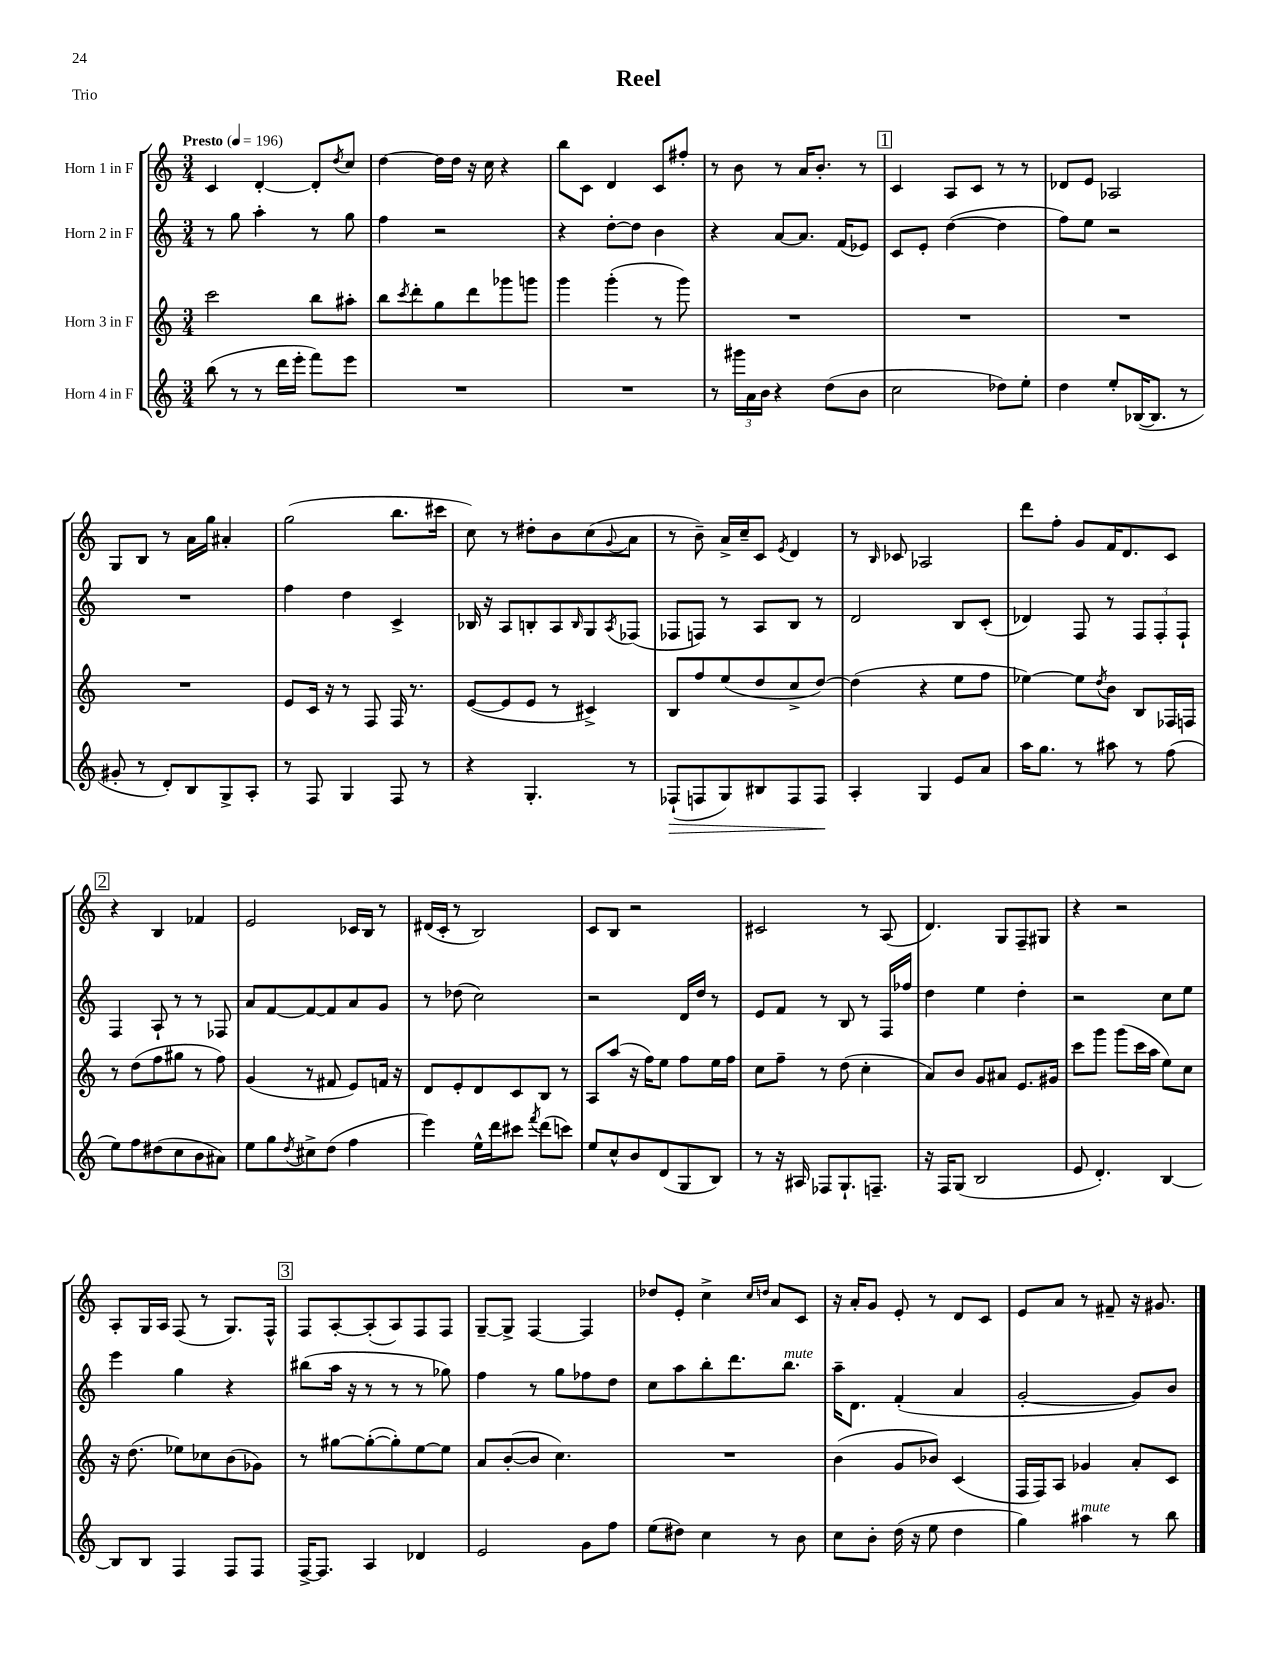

**kern	**dynam	**kern	**kern	**kern
*part4	*part4	*part3	*part2	*part1
*staff4	*staff4	*staff3	*staff2	*staff1
*I"Horn 4 in F	*	*I"Horn 3 in F	*I"Horn 2 in F	*I"Horn 1 in F
*clefG2	*	*clefG2	*clefG2	*clefG2
*k[]	*	*k[]	*k[]	*k[]
*M3/4	*	*M3/4	*M3/4	*M3/4
*MM196	*	*MM196	*MM196	*MM196
=1	=1	=1	=1	=1
!	!	!	!	!LO:TX:a:B:t=Presto
(8bb\	.	2ccc\	8r	4c/
8r	.	.	8gg\	.
8r	.	.	4aa'\	[4d'/
16ddd\LL	.	.	.	.
16eee'\JJ	.	.	.	.
8fff\L)	.	8bb\L	8r	8d'/L]
.	.	.	.	8qdd/
8eee\J	.	8aa#X'\J	8gg\	8cc/J
=2	=2	=2	=2	=2
2.r	.	8bb\L	4ff\	[4dd\
.	.	8qccc/	.	.
.	.	8ddd'\	.	.
.	.	8gg\	2r	16dd\LL]
.	.	.	.	16dd\JJ
.	.	8ddd\	.	16r
.	.	.	.	16cc\
.	.	8ggg-X\	.	4r
.	.	8gggn\J	.	.
=3	=3	=3	=3	=3
2.r	.	4ggg\	4r	8bb\L
.	.	.	.	8c\J
.	.	(4ggg'\	[8dd'\L	4d/
.	.	.	8dd\J]	.
.	.	8r	4b\	8c/L
.	.	8ggg\)	.	8ff#X'/J
=4	=4	=4	=4	=4
8r	.	2.r	4r	8r
24ggg#X\LL	.	.	.	8b\
24a\	.	.	.	.
24b\JJ	.	.	.	.
4r	.	.	[8a/L	8r
.	.	.	8.a/J]	16a/KL
.	.	.	.	8.b'/J
(8dd\L	.	.	.	.
.	.	.	(16f/KL	.
8b\J	.	.	8e-X/J)	8r
!!LO:REH:place=s1:t=1
=5	=5	=5	=5	=5
2cc\	.	2.r	8c/L	4c/
.	.	.	8e'/J	.
.	.	.	([4dd\	8A/L
.	.	.	.	8c/J
8dd-X\L)	.	.	4dd\]	8r
8ee'\J	.	.	.	8r
=6	=6	=6	=6	=6
4dd\	.	2.r	8ff\L)	8d-X/L
.	.	.	8ee\J	8e/J
8ee'/L	.	.	2r	2A-X/
([16B-X/K	.	.	.	.
8.B-/J]	.	.	.	.
8r	.	.	.	.
!!LO:LB:g=z
=7	=7	=7	=7	=7
8g#X'/	.	2.r	2.r	8G/L
8r	.	.	.	8B/J
8d'/L)	.	.	.	8r
8B/	.	.	.	16a\LL
.	.	.	.	16gg\JJ
8G^/	.	.	.	4a#X'/
8A'/J	.	.	.	.
=8	=8	=8	=8	=8
8r	.	8e/L	4ff\	(2gg\
8F/	.	16c/Jk	.	.
.	.	16r	.	.
4G/	.	8r	4dd\	.
.	.	8F/	.	.
8F/	.	16F/	4c^/	8.bb\L
.	.	8.r	.	.
8r	.	.	.	.
.	.	.	.	16ccc#X\Jk
=9	=9	=9	=9	=9
4r	.	([8e/L	16B-X/	8cc\)
.	.	.	16r	.
.	.	8e/]	8A/L	8r
4.G'/	.	8e/J	8Bn'/	8dd#X'\L
.	.	8r	8A/	8b\
.	.	.	16qqB/	.
.	.	4c#X^/)	8G/	(8cc\
.	.	.	8qA/	8qqg/
8r	.	.	(8F-X/J	8a\J
=10	=10	=10	=10	=10
!	!LO:HP:b	!	!	!
(8F-X`/L	>	8B/L	8F-X/L	8r
8Fn/	.	8ff/	8Fn/J)	8b~\)
8G/)	.	(8ee/	8r	16a^/LL
.	.	.	.	16cc~/J
8B#X/	.	8dd/	8A/L	8c/J
.	.	.	.	8qe/
8F/	.	8cc^/	8B/J	4d/
8F/J	.	[8dd/J)	8r	.
.	]	.	.	.
=11	=11	=11	=11	=11
4A'/	.	(4dd\]	2d/	8r
.	.	.	.	16qqB/
.	.	.	.	8c-X/
4G/	.	4r	.	2A-X/
8e/L	.	8ee\L	8B/L	.
8a/J	.	8ff\J	(8c'/J	.
=12	=12	=12	=12	=12
16aa\KL	.	[4ee-X\)	4d-X/)	8ddd\L
8.gg\J	.	.	.	.
.	.	.	.	8ff'\J
8r	.	8ee-\L]	8F/	8g/L
.	.	8qdd/	.	.
8aa#X\	.	8b\J	8r	16f/K
.	.	.	.	8.d/
8r	.	8B/L	12F/L	.
.	.	.	12F'/	.
(8ff\	.	16F-X/L	.	8c/J
.	.	.	12F`/J	.
.	.	16Fn/JJ	.	.
!!LO:LB:g=z
!!LO:REH:place=s1:t=2
=13	=13	=13	=13	=13
8ee\L)	.	8r	4F/	4r
8ff\	.	(8dd\L	.	.
(8dd#X\	.	8ff\	8A`/	4B/
8cc\	.	8gg#X\J	8r	.
8b\	.	8r	8r	4f-X/
8a#X\J)	.	8ff\)	8F-X/	.
=14	=14	=14	=14	=14
8ee\L	.	(4g/	8a/L	2e/
8gg\	.	.	[8f/	.
8qdd/	.	.	.	.
8cc#X^\	.	8r	8f/_	.
(8dd\J	.	8f#X/	8f/]	.
4ff\	.	8e/L)	8a/	16c-X/LL
.	.	.	.	16B/JJ
.	.	16fn/Jk	8g/J	8r
.	.	16r	.	.
=15	=15	=15	=15	=15
4eee\)	.	8d/L	8r	(16d#X/LL
.	.	.	.	16c'/JJ
.	.	8e'/	(8dd-X\	8r
16ee^^\LL	.	8d/	2cc\)	2B/)
16ddd\J	.	.	.	.
8ccc#X\J	.	8c/	.	.
8qfff/	.	.	.	.
(8ddd\L	.	8B/J	.	.
8cccn\J)	.	8r	.	.
=16	=16	=16	=16	=16
8ee/L	.	8A/L	2r	8c/L
8cc^^/	.	(8aa/J	.	8B/J
8b/	.	16r	.	2r
.	.	16ff\KL)	.	.
(8d/	.	8ee\J	.	.
8G/	.	8ff\L	16d/LL	.
.	.	.	16dd/JJ	.
8B/J)	.	16ee\L	8r	.
.	.	16ff\JJ	.	.
=17	=17	=17	=17	=17
8r	.	8cc\L	8e/L	2c#X/
16r	.	8ff~\J	8f/J	.
16A#X/	.	.	.	.
8F-X/L	.	8r	8r	.
8.G`/	.	(8dd\	8B/	.
.	.	4cc'\	8r	8r
8.Fn~/J	.	.	.	.
.	.	.	16F/LL	(8A/
.	.	.	16ff-X/JJ	.
=18	=18	=18	=18	=18
16r	.	8a/L)	4dd\	4.d/)
16F/KL	.	.	.	.
(8G/J	.	8b/J	.	.
2B/	.	8g/L	4ee\	.
.	.	8a#X/J	.	8G/L
.	.	8.e/L	4dd'\	8F~/
.	.	.	.	8G#X/J
.	.	16g#X/Jk	.	.
=19	=19	=19	=19	=19
8e/	.	8ccc\L	2r	4r
4.d'/)	.	8ggg\J	.	.
.	.	(8ggg\L	.	2r
.	.	16ccc\L	.	.
.	.	16aa\JJ	.	.
[4B/	.	8ee\L)	8cc\L	.
.	.	8cc\J	8ee\J	.
!!LO:LB:g=z
=20	=20	=20	=20	=20
8B/L]	.	16r	4eee\	8A'/L
.	.	(8.dd\	.	.
8B/J	.	.	.	16G/L
.	.	.	.	16A/JJ
4F/	.	8ee-X\L)	4gg\	(8F/
.	.	8cc-X\	.	8r
8F/L	.	(8b\	4r	8.G/L)
8F/J	.	8g-X\J)	.	.
.	.	.	.	16F^^/Jk
!!LO:REH:place=s1:t=3
=21	=21	=21	=21	=21
[16F^/KL	.	8r	(8bb#X\L	8F/L
8.F/J]	.	.	.	.
.	.	[8gg#X\L	16aa\Jk	[8A'/
.	.	.	16r	.
4A/	.	(8gg#'\_	8r	(8A'/]
.	.	8gg#'\])	8r	8A/)
4d-X/	.	[8ee\	8r	8F/
.	.	8ee\J]	8gg-X\)	8F/J
=22	=22	=22	=22	=22
2e/	.	8a/L	4ff\	[8G~/L
.	.	([8b'/	.	8G^/J]
.	.	8b/J]	8r	[4F/
.	.	4.cc\)	8gg\L	.
8g\L	.	.	8ff-X\	4F/]
8ff\J	.	.	8dd\J	.
=23	=23	=23	=23	=23
(8ee\L	.	2.r	8cc\L	8dd-X/L
8dd#X\J)	.	.	8aa\	8e'/J
4cc\	.	.	8bb'\	4cc^\
.	.	.	8.ddd\	.
.	.	.	.	16qqcc/LL
.	.	.	.	16qqddn/JJ
8r	.	.	.	8a/L
!	!	!	!LO:TX:a:i:t=mute	!
.	.	.	8.bb\J	.
8b\	.	.	.	8c/J
=24	=24	=24	=24	=24
8cc\L	.	(4b\	16aa~\KL	16r
.	.	.	8.d\J	16a'/KL
8b'\J	.	.	.	8g/J
(16dd\	.	8g/L	(4f'/	8e'/
16r	.	.	.	.
8ee\	.	8b-X/J)	.	8r
4dd\	.	(4c/	4a/	8d/L
.	.	.	.	8c/J
=25	=25	=25	=25	=25
4gg\)	.	16F/LL	[2g'/	8e/L
.	.	16F/J)	.	.
.	.	8A/J	.	8a/J
!LO:TX:a:i:t=mute	!	!	!	!
4aa#X\	.	4g-X/	.	8r
.	.	.	.	8f#X~/
8r	.	8a'/L	8g/L])	16r
.	.	.	.	8.g#X/
8bb\	.	8c/J	8b/J	.
==	==	==	==	==
*-	*-	*-	*-	*-
